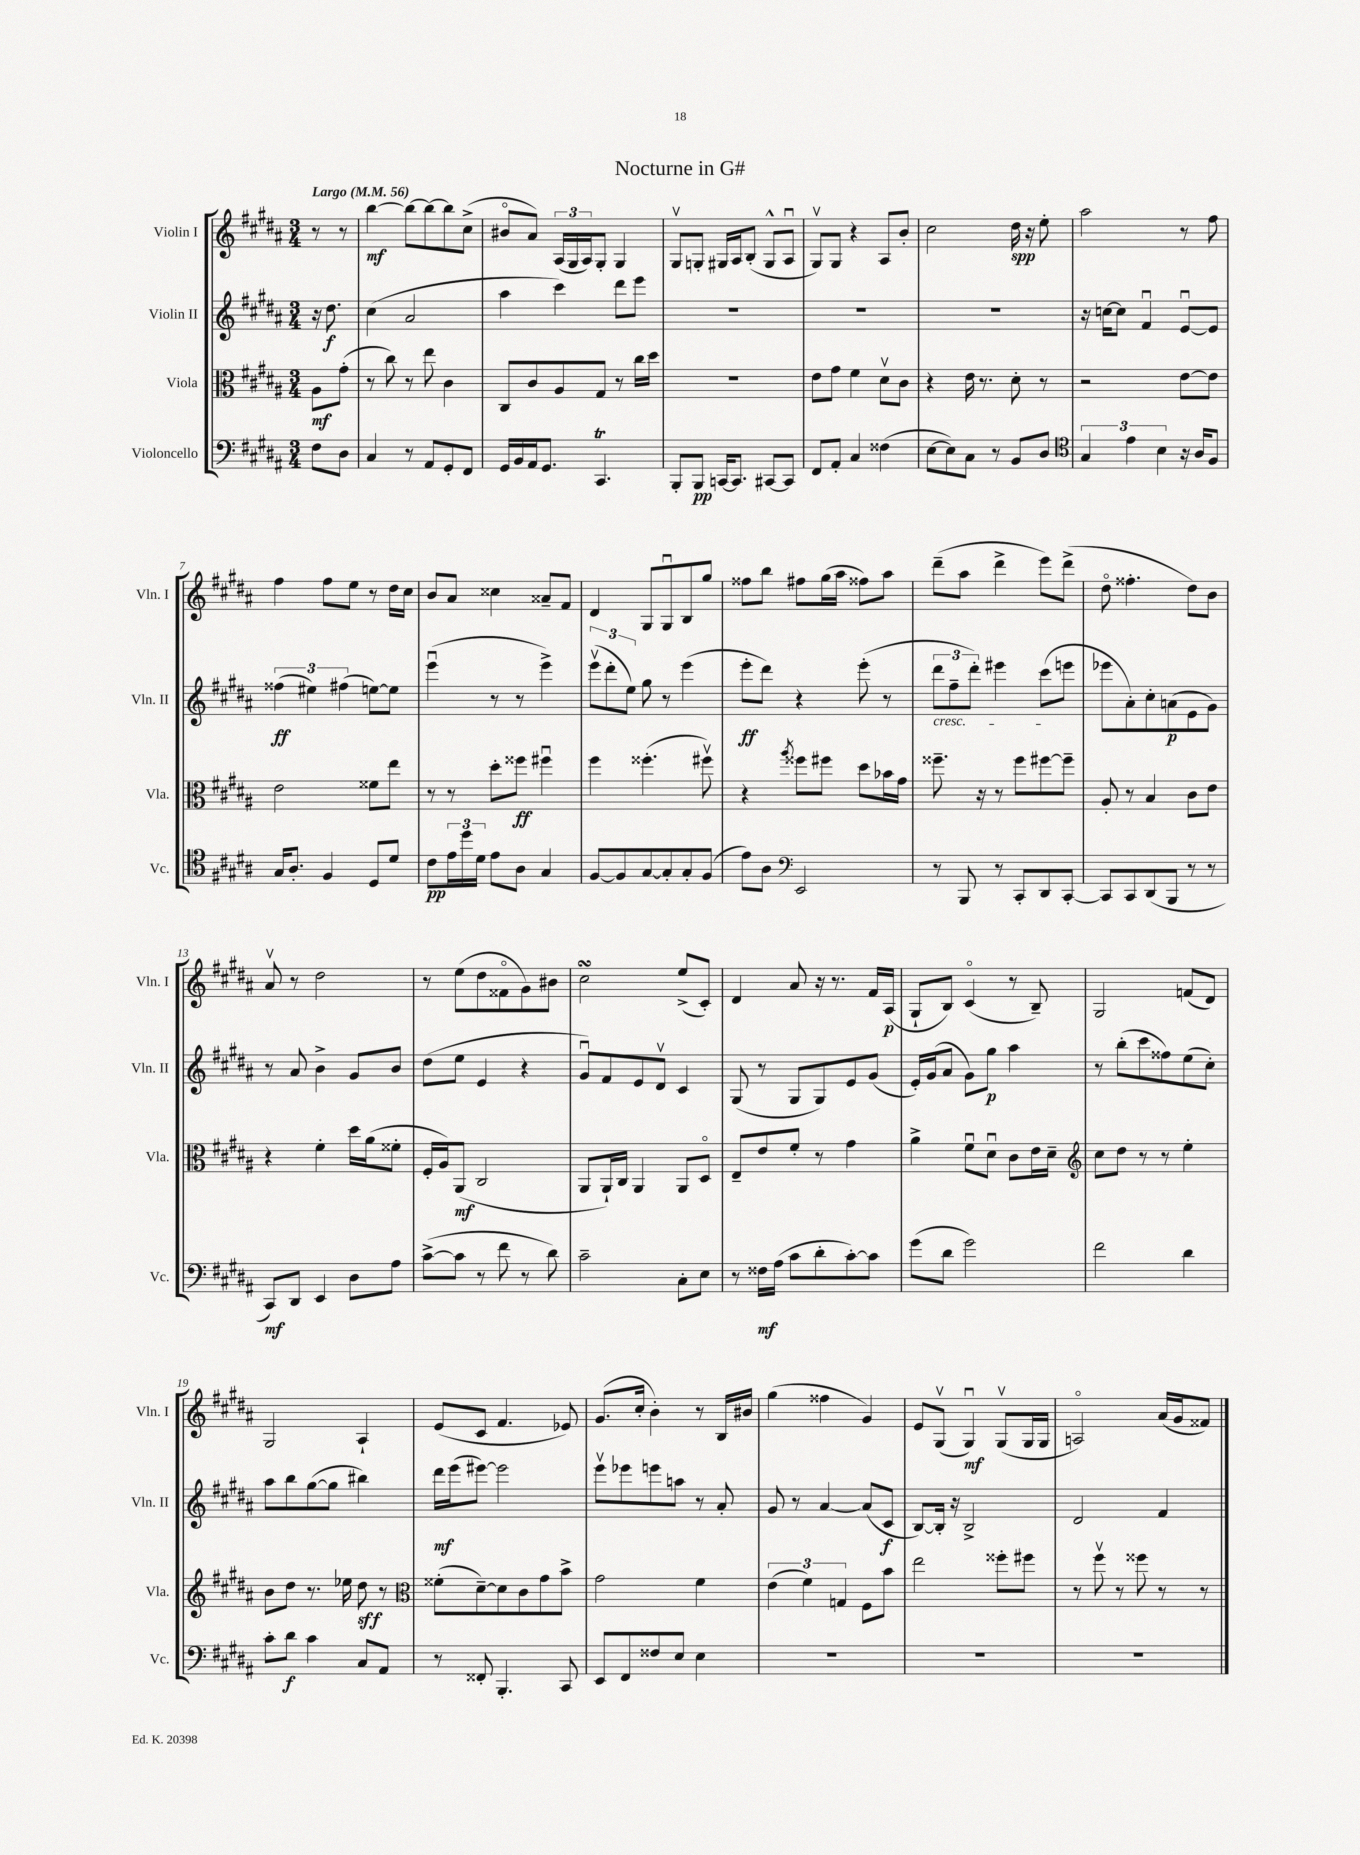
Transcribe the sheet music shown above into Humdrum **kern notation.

**kern	**kern	**kern	**kern
*staff4	*staff3	*staff2	*staff1
*clefF4	*clefC3	*clefG2	*clefG2
*k[f#c#g#d#a#]	*k[f#c#g#d#a#]	*k[f#c#g#d#a#]	*k[f#c#g#d#a#]
*M3/4	*M3/4	*M3/4	*M3/4
*MM56	*MM56	*MM56	*MM56
8F#	8A#	16r	8r
.	.	8.dd#	.
8D#	(8g#'	.	8r
=	=	=	=
4C#	8r	(4cc#	[4bb
.	8cc#)	.	.
8r	8r	2a#	8bb_
8AA#	8ee	.	8bb_
8GG#'	4c#	.	8bb]
8FF#	.	.	(8cc#^
=	=	=	=
16GG#	8C#	4aa#	8b#o
16BB	.	.	.
16AA#	8c#	.	8a#)
8.GG#	.	.	.
.	8A#	4ccc#)	(24A#
.	.	.	24G#
.	.	.	24A#)
4.CC#	8G#	.	8G#'
.	8r	8ddd#	4G#
.	16cc#	8eee	.
.	16dd#	.	.
=	=	=	=
8BBB'	2.r	2.r	8G#v
8BBB	.	.	8G'
[16CC	.	.	16G#
8.CC]	.	.	16A#
.	.	.	(8B'
[8CC#	.	.	8G#^^
8CC#]	.	.	8A#u
=	=	=	=
8FF#	8e	2.r	8G#v)
8AA#'	8g#	.	8G#
4C#	4f#	.	4r
(4F##	8d#v	.	8A#
.	8c#	.	8b'
=	=	=	=
[8E	4r	2.r	2cc#
8E])	.	.	.
8C#	16e	.	.
.	8.r	.	.
8r	.	.	.
8BB	8d#'	.	16dd#
.	.	.	16r
8D#	8r	.	8ee'
=	=	=	=
*clefC4	*	*	*
6G#	2r	16r	2aa#
.	.	[16cc	.
.	.	8cc]	.
6e	.	.	.
.	.	4f#u	.
6B	.	.	.
16r	[8e	[8eu	8r
16A#	.	.	.
8F#	8e]	8e]	8ff#
=	=	=	=
16G#	2e	(6ff##	4ff#
8.A#'	.	.	.
.	.	6ee#)	.
4F#	.	.	8ff#
.	.	(6ff#	.
.	.	.	8ee
8D#	8f##	[8ee)	8r
8d#	8ee	8ee]	16dd#
.	.	.	16cc#
=	=	=	=
8c#	8r	(4eeeu	8b
24e	8r	.	8a#
24dd#	.	.	.
24d#	.	.	.
8e	8dd#'	8r	4cc##
8A#	8ff##	8r	.
4G#	4ff#u	4eee^)	8a##~
.	.	.	8f#
=	=	=	=
[8F#	4ff#	(12eeev	4d#
.	.	12ddd#'	.
8F#]	.	.	.
.	.	12ee)	.
[8G#	(4.ff##'	8gg#	8G#
8G#']	.	8r	8G#u
8G#'	.	(4eee	8B
(8F#	8ff#v)	.	8gg#
=	=	=	=
8e)	4r	8eee'	8ff##
8A#	.	8ddd#)	8bb
*clefF4	*	*	*
.	8qaa#	.	.
2EE	8ff##	4r	8ff#
.	8ff#	.	(16gg#
.	.	.	16aa#
.	8dd#	(8eee'	8ff##)
.	16b-	8r	8aa#
.	16g#	.	.
=	=	=	=
8r	8.ff##~	12ddd#	(8ddd#~
.	.	12ff#~	.
8BBB	.	.	8aa#
.	.	12ddd#')	.
.	16r	.	.
8r	8r	4eee#	4ddd#^
8CC#'	8ff##	.	.
8DD#	[8ff#	(8ccc#	8eee)
[8CC#'	8ff#~]	8eee	(8ddd#^
=	=	=	=
8CC#]	8A#'	8eee-	8dd#o
8CC#	8r	8a#')	4.ff##'
(8DD#	4B	8cc#'	.
8BBB	.	(8a	.
8r	8c#	8e	8dd#)
8r	8e	8g#)	8b
=	=	=	=
8CC#)	4r	8r	8a#v
8DD#	.	8a#	8r
4EE	4f#'	4b^	2dd#
8D#	16dd#	8g#	.
.	(16a#	.	.
8A#	8f##'	8b	.
=	=	=	=
([8c#^	16F#'	(8dd#	8r
.	16A#)	.	.
8c#]	(8AA#	8ee	(8ee
8r	2C#	4e	8dd#
8f#	.	.	8f##o
8r	.	4r	8g#)
8d#)	.	.	8b#
=	=	=	=
2c#~	8AA#	8g#u)	2cc#
.	16AA#`)	8f#	.
.	16C#	.	.
.	4AA#	8e	.
.	.	8d#v	.
8C#'	8AA#	4c#	(8ee^
8E	8D#o	.	8c#')
=	=	=	=
8r	8E~	(8G#	4d#
16F##	8e	8r	.
(16A#	.	.	.
8c#	8f#'	8G#	8a#
8d#'	8r	8G#)	16r
.	.	.	8.r
[8c#')	4g#	8e	.
8c#]	.	(8g#	16f#
.	.	.	(16A#
=	=	=	=
(8g#	4a#^	16e')	8G#`
.	.	(16g#	.
8d#	.	8a#	8B)
2g#)	8f#u	8g#)	(4c#o
.	8d#u	8gg#	.
.	8c#	4aa#	8r
.	16e	.	8B~)
.	16d#~	.	.
=	=	=	=
*	*clefG2	*	*
2f#	8cc#	8r	2G#
.	8dd#	(8bb'	.
.	8r	8ccc#	.
.	8r	8ff##)	.
4d#	4ee'	(8ee	(8f
.	.	8cc#')	8d#)
=	=	=	=
8c#'	8b	8aa#	2G#
8d#	8dd#	8bb	.
4c#	8.r	([8gg#	.
.	.	8gg#]	.
.	16ee-	.	.
8C#	8dd#	4bb#)	4A#`
8AA#	8r	.	.
=	=	=	=
*	*clefC3	*	*
8r	(8f##'	16ddd#	(8e
.	.	(16eee	.
8FF##'	[8d#~)	[8eee#)	8c#
4.BBB'	8d#]	2eee#]	4.f#
.	8c#	.	.
.	8g#	.	.
8CC#	8b^	.	8e-)
=	=	=	=
8EE	2g#	8eeev	(8.g#
8FF#	.	8eee-	.
.	.	.	16cc#'
8F##	.	8eee	4b')
8E	.	8aa	.
4E	4f#	8r	8r
.	.	8a#'	16B
.	.	.	16b#
=	=	=	=
2.r	(6e	8g#	(4gg#
.	.	8r	.
.	6f#)	.	.
.	.	[4a#	4ff##
.	6G	.	.
.	8F#	(8a#]	4g#)
.	8b	8c#	.
=	=	=	=
2.r	2ee	[8B)	8e
.	.	16B']	(8G#v
.	.	16r	.
.	.	2B^	4G#u)
.	8ff##'	.	(8G#v
.	8ff#	.	16G#
.	.	.	16G#
=	=	=	=
2.r	8r	2d#	2Ao)
.	8ff#v	.	.
.	8r	.	.
.	8ff##	.	.
.	8r	4f#	(16a#
.	.	.	16g#
.	8r	.	8f##)
==	==	==	==
*-	*-	*-	*-
